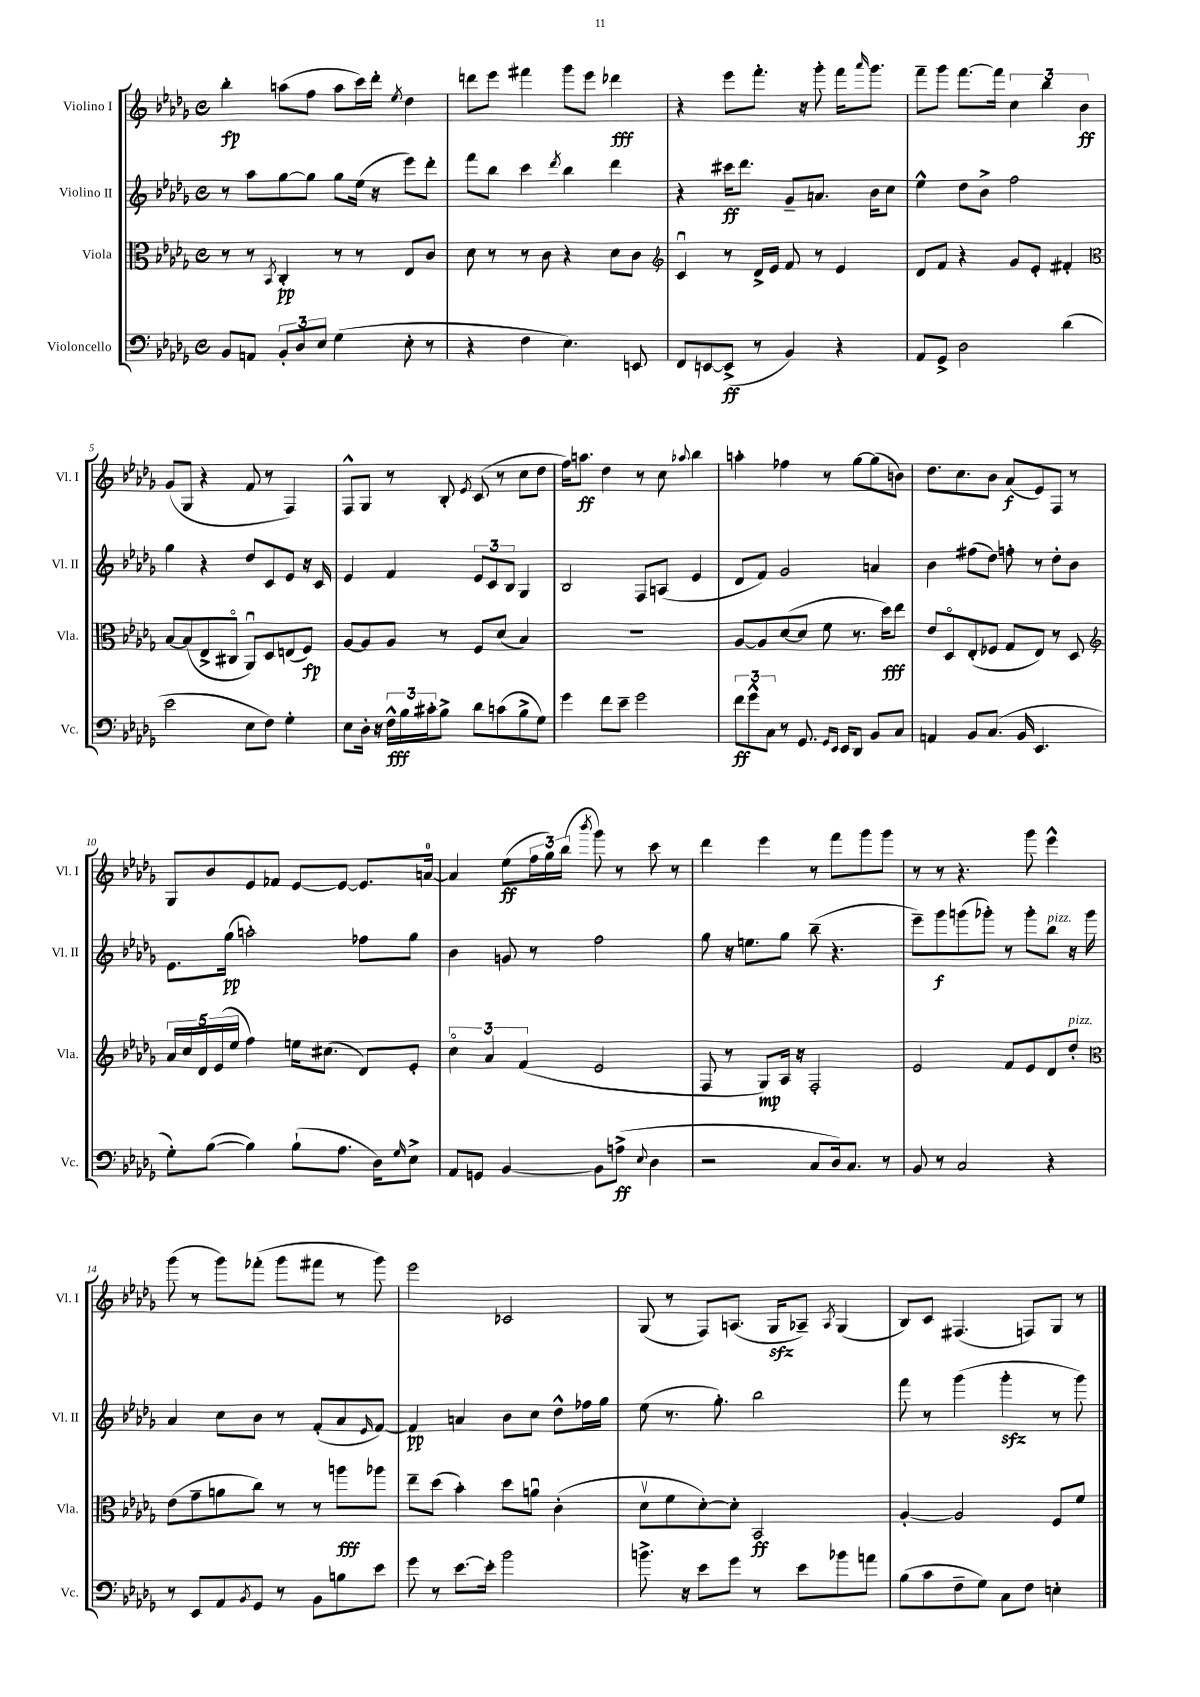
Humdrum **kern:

**kern	**kern	**kern	**kern
*staff4	*staff3	*staff2	*staff1
*clefF4	*clefC3	*clefG2	*clefG2
*k[b-e-a-d-g-]	*k[b-e-a-d-g-]	*k[b-e-a-d-g-]	*k[b-e-a-d-g-]
*M4/4	*M4/4	*M4/4	*M4/4
*met(c)	*met(c)	*met(c)	*met(c)
8BB-	8r	8r	4bb-'
8AA	8r	8aa-	.
.	8qBB-	.	.
12BB-'	4C'	[8gg-	(8aa
12D-	.	.	.
.	.	8gg-]	8ff
12E-	.	.	.
(4G-	8r	8gg-	8aa
.	8r	(16ee-	16ccc)
.	.	16r	16ddd-'
.	.	.	8qee-
8E-'	8E-	8eee-)	4dd-
8r	8c	8ddd-'	.
=	=	=	=
4r	8d-	8fff	8ddd
.	8r	8bb-	8eee-
4F	8r	4ccc	4fff#
.	8c	.	.
.	.	8qddd-	.
4.E-)	4r	4bb-	8ggg-
.	.	.	8eee-
.	8d-	4ddd-	4ddd-
8EE	8c	.	.
=	=	=	=
*	*clefG2	*	*
8FF	4cu	4r	4r
[8EE	.	.	.
(8EE^]	8r	16ccc#	8eee-
.	.	8.ddd-	.
8r	16d-^	.	8.fff'
.	16e-	.	.
4BB-)	8f	8g-~	.
.	.	.	16r
.	8r	8.a	8ggg-'
4r	4e-	.	16fff
.	.	.	16qqaaa-
.	.	16b-	8.ggg-
.	.	8cc	.
=	=	=	=
8AA-	8d-	4ee-^^	8fff~
8GG-^	8f	.	8ggg-
2D-	4r	8dd-	[8.fff
.	.	8b-^	.
.	.	.	16fff]
.	8g-	2ff	6cc
.	8e-'	.	.
.	.	.	6bb-
(4d-	4f#'	.	.
.	.	.	6b-
=	=	=	=
*	*clefC3	*	*
2e-	[8B-	4gg-	(8g-
.	(8B-]	.	8G-
.	8E-^	4r	4r
.	8C#o	.	.
8E-	8AA-u)	8dd-	8f
8F)	8D-	8c	8r
4G-'	(8E	8e-	4F)
.	8F)	16r	.
.	.	16c	.
=	=	=	=
8E-	[8A-	4e-	8F^^
16D-'	8A-]	.	8G-
16r	.	.	.
24F^^	8A-	4f	8r
24B-	.	.	.
24c#'	.	.	.
8B-^	8r	.	8B-'
.	.	.	8qe-
8d-	8F	12e-	(8c
.	.	12c	.
(8c	(8d-	.	8r
.	.	12B-	.
8B-^	4B-)	4G-	8cc
8G-)	.	.	8dd-
=	=	=	=
4g-	1r	2B-	16ff)
.	.	.	8.aa
8f	.	.	4dd-
8e-~	.	.	.
2g-	.	8F	8r
.	.	(8A	8cc
.	.	.	8qqaa-
.	.	4e-	4bb-
=	=	=	=
12f	[8A-	8d-	4aa'
12g-^^	.	.	.
.	8A-]	8f)	.
12C	.	.	.
8r	([8d-	2g-	4ff-
8.GG-	8d-]	.	.
.	8f	.	8r
16qqGG-	.	.	.
16qqEE-	.	.	.
16EE-	.	.	.
8DD-	8.r	.	[8gg-
8BB-	.	4a	(8gg-]
.	16dd-)	.	.
8C	8ee-	.	8b)
=	=	=	=
4AA	8e-	4b-	8.dd-
.	8D-o	.	.
.	.	.	8.cc
8BB-	(8E-'	(8ff#	.
(8.C	8F-	8dd-)	8b-
.	8G-	8ff'	(8a-
16BB-	.	.	.
4.EE-	8E-)	8r	8e-)
.	8r	8dd-'	8F
.	8D-	8b-	8r
=	=	=	=
*	*clefG2	*	*
8G-')	20a-	8.e-	8G-
.	20cc	.	.
.	20d-	.	.
([8B-	.	.	8b-
.	(20e-	.	.
.	.	(16gg-	.
.	20ee-	.	.
4B-])	4ff)	2aa')	8e-
.	.	.	8f-
(8B-`	16ee	.	[8e-
.	(8.cc#	.	.
8.A-	.	.	8e-_
.	8d-)	8ff-	8.e-]
16D-)	.	.	.
16qqG-	.	.	.
8E-^	8e-'	8gg-	.
.	.	.	[16a
=	=	=	=
8AA-	6cco	4b-	4a]
8GG	.	.	.
.	6a-	.	.
[4BB-	.	8g	(8ee-
.	(6f	.	.
.	.	8r	24ff
.	.	.	24gg-)
.	.	.	(24bb-
.	.	.	8qbbb-
8BB-]	2e-	2ff	8ggg-)
(8A^	.	.	8r
8qqE-	.	.	.
4D-	.	.	8ccc
.	.	.	8r
=	=	=	=
2r	8F	8gg-	4ddd-
.	8r	16r	.
.	.	8.ee	.
.	8G-)	.	4eee-
.	16A-	8gg-	.
.	16r	.	.
8C	2F'	(8bb-~	8r
16D-)	.	4.r	8fff
8.C	.	.	.
.	.	.	8ggg-
8r	.	.	8ggg-
=	=	=	=
8BB-	2e-	8eee-~)	8r
8r	.	8ggg-	8r
2C	.	(8ggg	4.r
.	.	8ggg-')	.
.	8f	8r	.
.	8e-	8ggg-'	8ggg-
4r	8d-	8bb-	4eee-^^
.	8dd-'	16r	.
.	.	16ggg-	.
=	=	=	=
*	*clefC3	*	*
8r	(8e-	4a-	(8ggg-
8EE-	8g-~	.	8r
8AA-	8a	8cc	8ggg-)
8qBB-	.	.	.
8GG-	8cc)	8b-	(8fff-'
8r	8r	8r	8ggg-
8BB-	8r	(8f'	8fff#
8B	8aa	8a-	8r
.	.	16qqe-	.
8e-	8aa-	[8f)	8ggg-)
=	=	=	=
8g-	8ee-~	4f]	2eee-
8r	(8dd-	.	.
[8.e-	4b-')	4a	.
16e-']	.	.	.
2b-	8dd-	8b-	2c-
.	8au	8cc	.
.	(4c'	8dd-^^	.
.	.	16ff-	.
.	.	16gg-	.
=	=	=	=
8.b^	8d-v	(8ee-	(8G-
.	8f	8.r	8r
16r	.	.	.
8e-	[8d-')	.	8F)
.	.	8.gg-')	.
8g-	8d-']	.	(8.A
8r	2BB-	2bb-	.
.	.	.	16G-
8e-	.	.	8A-~)
.	.	.	8qA-
8b-	.	.	(4G-
8a	.	.	.
=	=	=	=
(8B-	[4A-'	8fff	8B-)
8c	.	8r	8c
8F~	2A-]	(4ggg-	(4.F#
8G-)	.	.	.
8C	.	4ggg-'	.
8F	.	.	8F)
4E'	8F	8r	8G-
.	8f	8ggg-)	8r
==	==	==	==
*-	*-	*-	*-
